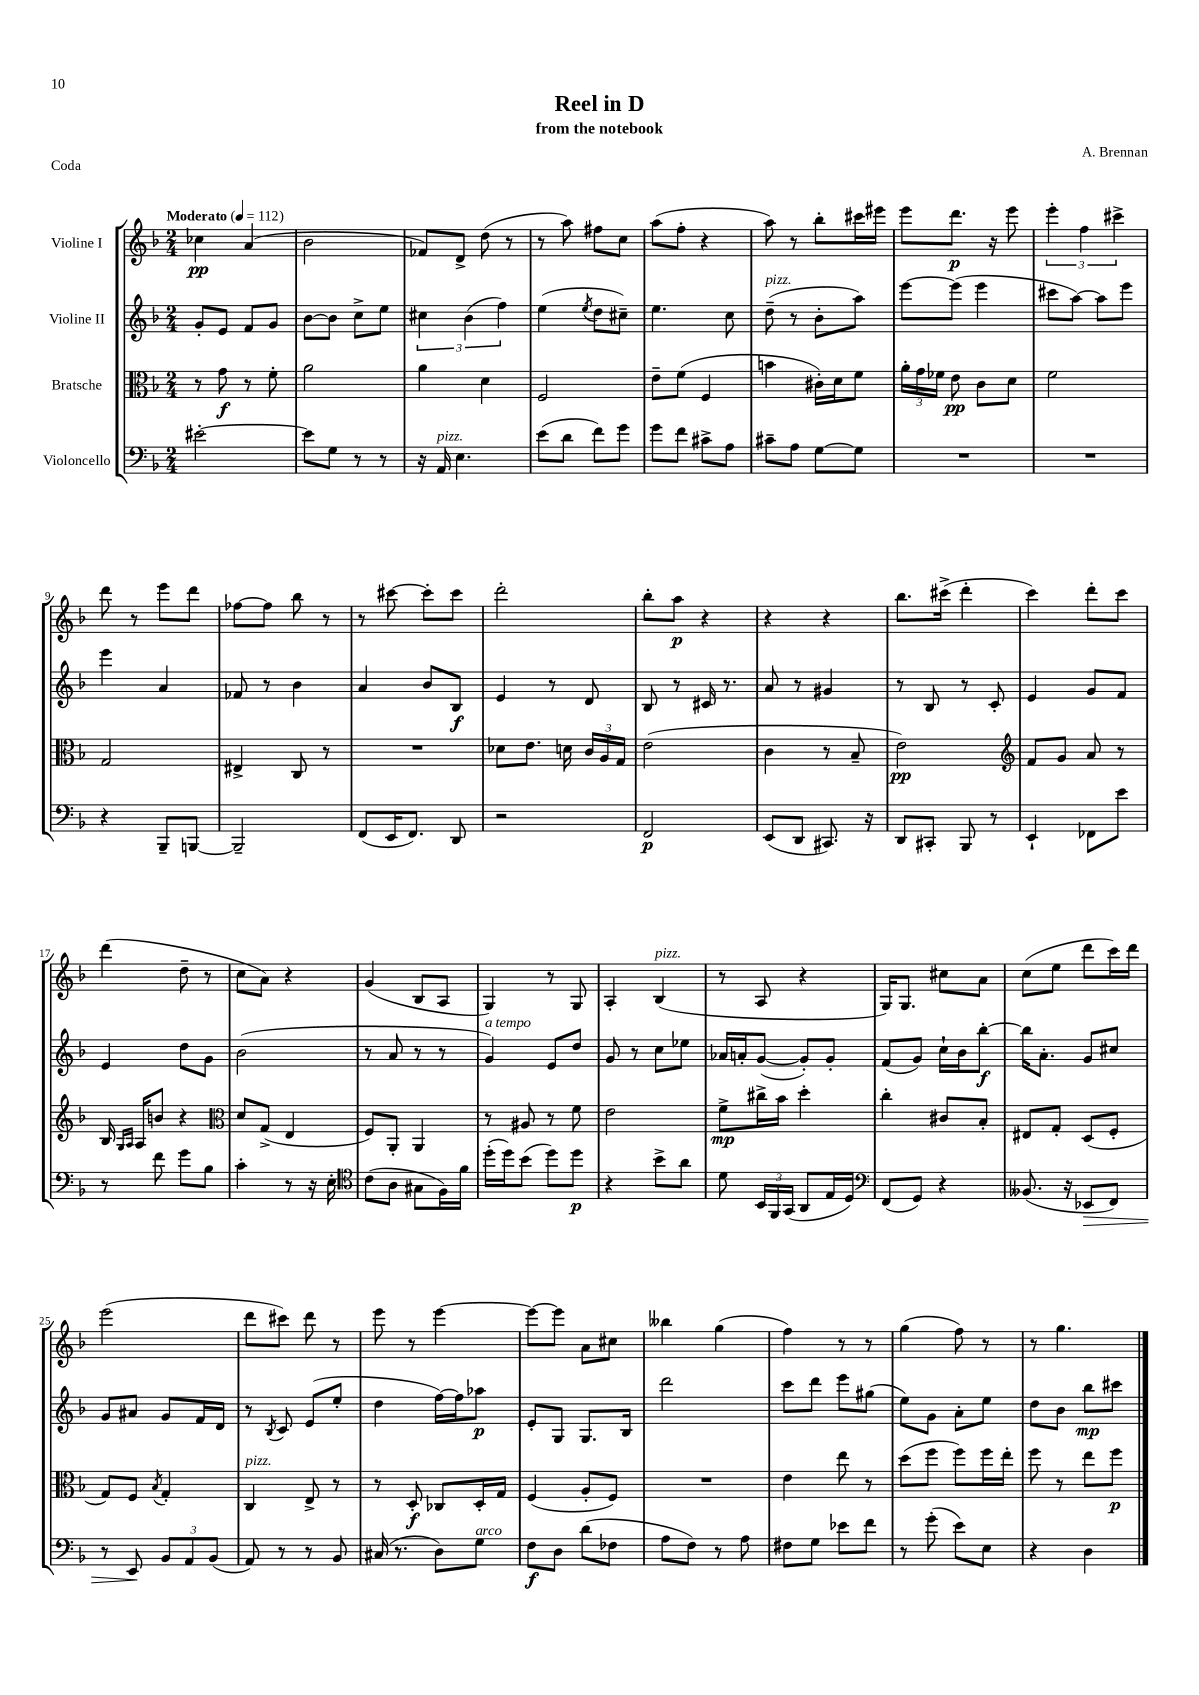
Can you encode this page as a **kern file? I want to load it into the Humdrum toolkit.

**kern	**dynam	**kern	**dynam	**kern	**dynam	**kern	**dynam
*part4	*part4	*part3	*part3	*part2	*part2	*part1	*part1
*staff4	*staff4	*staff3	*staff3	*staff2	*staff2	*staff1	*staff1
*I"Violoncello	*	*I"Bratsche	*	*I"Violine II	*	*I"Violine I	*
*clefF4	*	*clefC3	*	*clefG2	*	*clefG2	*
*k[b-]	*	*k[b-]	*	*k[b-]	*	*k[b-]	*
*M2/4	*	*M2/4	*	*M2/4	*	*M2/4	*
*MM112	*	*MM112	*	*MM112	*	*MM112	*
=1	=1	=1	=1	=1	=1	=1	=1
!	!	!	!	!	!	!LO:TX:a:B:t=Moderato	!
[2e#X'\	.	8r	.	8g'/L	.	4cc-X\	pp
.	.	8g\	f	8e/J	.	.	.
.	.	8r	.	8f/L	.	(4a/	.
.	.	8f'\	.	8g/J	.	.	.
=2	=2	=2	=2	=2	=2	=2	=2
8e#\L]	.	2a\	.	[8b-\L	.	2b-\	.
8G\J	.	.	.	8b-\J]	.	.	.
8r	.	.	.	8cc^\L	.	.	.
8r	.	.	.	8ee\J	.	.	.
=3	=3	=3	=3	=3	=3	=3	=3
16r	.	4a\	.	6cc#X\	.	8f-X/L)	.
!LO:TX:a:i:t=pizz.	!	!	!	!	!	!	!
16AA/	.	.	.	.	.	.	.
4.E\	.	.	.	.	.	8d^/J	.
.	.	.	.	(6b-\	.	.	.
.	.	4d\	.	.	.	(8dd\	.
.	.	.	.	6ff\)	.	.	.
.	.	.	.	.	.	8r	.
=4	=4	=4	=4	=4	=4	=4	=4
(8e\L	.	2F/	.	(4ee\	.	8r	.
8d\J	.	.	.	.	.	8aa\)	.
.	.	.	.	8qee/	.	.	.
8f\L)	.	.	.	8dd\L	.	8ff#X\L	.
8g\J	.	.	.	8cc#X~\J)	.	8cc\J	.
=5	=5	=5	=5	=5	=5	=5	=5
8g\L	.	8e~\L	.	4.ee\	.	(8aa\L	.
8f\J	.	(8f\J	.	.	.	8ff'\J	.
8c#X^\L	.	4F/	.	.	.	4r	.
8A\J	.	.	.	8cc\	.	.	.
=6	=6	=6	=6	=6	=6	=6	=6
!	!	!	!	!LO:TX:a:i:t=pizz.	!	!	!
8c#X~\L	.	4bn\	.	(8dd~\	.	8aa\)	.
8A\J	.	.	.	8r	.	8r	.
[8G\L	.	16c#X'\LL)	.	8b-'\L	.	8bb-'\L	.
.	.	16d\J	.	.	.	.	.
8G\J]	.	8f\J	.	8aa\J)	.	16ccc#X\L	.
.	.	.	.	.	.	16eee#X\JJ	.
=7	=7	=7	=7	=7	=7	=7	=7
2r	.	24a'\LL	.	[8eee\L	.	8eee\L	.
.	.	24g\	.	.	.	.	.
.	.	24f-X\JJ	.	.	.	.	.
.	.	8e\	pp	(8eee\J]	.	8.ddd\J	p
.	.	8c\L	.	4eee\	.	.	.
.	.	.	.	.	.	16r	.
.	.	8d\J	.	.	.	8eee\	.
=8	=8	=8	=8	=8	=8	=8	=8
2r	.	2f\	.	8ccc#X\L	.	6eee'\	.
.	.	.	.	[8aa\J)	.	.	.
.	.	.	.	.	.	6ff\	.
.	.	.	.	8aa\L]	.	.	.
.	.	.	.	.	.	6ccc#X^\	.
.	.	.	.	8eee\J	.	.	.
!!LO:LB:g=z
=9	=9	=9	=9	=9	=9	=9	=9
4r	.	2G/	.	4eee\	.	8ddd\	.
.	.	.	.	.	.	8r	.
8BBB-~/L	.	.	.	4a/	.	8eee\L	.
[8BBBn/J	.	.	.	.	.	8ddd\J	.
=10	=10	=10	=10	=10	=10	=10	=10
2BBB~/]	.	4E#X^/	.	8f-X/	.	[8ff-X\L	.
.	.	.	.	8r	.	8ff-\J]	.
.	.	8C/	.	4b-\	.	8bb-\	.
.	.	8r	.	.	.	8r	.
=11	=11	=11	=11	=11	=11	=11	=11
(8FF/L	.	2r	.	4a/	.	8r	.
16EE/K	.	.	.	.	.	[8ccc#X\	.
8.FF/J)	.	.	.	.	.	.	.
.	.	.	.	8b-/L	.	8ccc#'\L]	.
8DD/	.	.	.	8B-/J	f	8ccc#\J	.
=12	=12	=12	=12	=12	=12	=12	=12
2r	.	8d-X\L	.	4e/	.	2ddd'\	.
.	.	8.e\J	.	.	.	.	.
.	.	.	.	8r	.	.	.
.	.	16dn\	.	.	.	.	.
.	.	24c/LL	.	8d/	.	.	.
.	.	24A/	.	.	.	.	.
.	.	24G/JJ	.	.	.	.	.
=13	=13	=13	=13	=13	=13	=13	=13
2FF/	p	(2e\	.	8B-/	.	8bb-'\L	.
.	.	.	.	8r	.	8aa\J	p
.	.	.	.	16c#X/	.	4r	.
.	.	.	.	8.r	.	.	.
=14	=14	=14	=14	=14	=14	=14	=14
(8EE/L	.	4c\	.	8a/	.	4r	.
8DD/J	.	.	.	8r	.	.	.
8.CC#X/)	.	8r	.	4g#X/	.	4r	.
.	.	8B-~/	.	.	.	.	.
16r	.	.	.	.	.	.	.
=15	=15	=15	=15	=15	=15	=15	=15
8DD/L	.	2e\)	pp	8r	.	8.bb-\L	.
8CC#X'/J	.	.	.	8B-/	.	.	.
.	.	.	.	.	.	(16ccc#X^\Jk	.
8BBB-/	.	.	.	8r	.	4ddd'\	.
8r	.	.	.	8c'/	.	.	.
=16	=16	=16	=16	=16	=16	=16	=16
*	*	*clefG2	*	*	*	*	*
4EE`/	.	8f/L	.	4e/	.	4ccc\)	.
.	.	8g/J	.	.	.	.	.
8FF-X\L	.	8a/	.	8g/L	.	8ddd'\L	.
8e\J	.	8r	.	8f/J	.	8ccc\J	.
!!LO:LB:g=z
=17	=17	=17	=17	=17	=17	=17	=17
8r	.	16B-/	.	4e/	.	(4ddd\	.
.	.	16qqG/LL	.	.	.	.	.
.	.	16qqA/JJ	.	.	.	.	.
.	.	16A/KL	.	.	.	.	.
8f\	.	8bn/J	.	.	.	.	.
8g\L	.	4r	.	8dd\L	.	8dd~\	.
8B-\J	.	.	.	8g\J	.	8r	.
=18	=18	=18	=18	=18	=18	=18	=18
*	*	*clefC3	*	*	*	*	*
4c'\	.	8d/L	.	(2b-\	.	8cc\L	.
.	.	(8G^/J	.	.	.	8a\J)	.
8r	.	4E/	.	.	.	4r	.
16r	.	.	.	.	.	.	.
16E'\	.	.	.	.	.	.	.
=19	=19	=19	=19	=19	=19	=19	=19
*clefC4	*	*	*	*	*	*	*
(8c\L	.	8F/L)	.	8r	.	(4g/	.
8A\J	.	8AA'/J	.	8a/	.	.	.
8G#X\L	.	4AA/	.	8r	.	8B-/L	.
16F\L)	.	.	.	8r	.	8A/J	.
16f\JJ	.	.	.	.	.	.	.
=20	=20	=20	=20	=20	=20	=20	=20
!	!	!	!	!LO:TX:a:i:t=a tempo	!	!	!
(16dd'\LL	.	8r	.	4g/)	.	4G/)	.
16dd\J)	.	.	.	.	.	.	.
(8b-\J	.	8A#X/	.	.	.	.	.
8dd\L)	.	8r	.	8e/L	.	8r	.
8dd\J	p	8f\	.	8dd/J	.	8G/	.
=21	=21	=21	=21	=21	=21	=21	=21
4r	.	2e\	.	8g/	.	4A'/	.
.	.	.	.	8r	.	.	.
!	!	!	!	!	!	!LO:TX:a:i:t=pizz.	!
8b-^\L	.	.	.	8cc\L	.	(4B-/	.
8a\J	.	.	.	8ee-X\J	.	.	.
=22	=22	=22	=22	=22	=22	=22	=22
8d\	.	8f^\L	mp	16a-X/LL	.	8r	.
.	.	.	.	16an'/J	.	.	.
24BB-/LL	.	16cc#X^\L	.	([8g/J	.	8A/	.
24FF/	.	.	.	.	.	.	.
.	.	16b-\JJ	.	.	.	.	.
(24GG/JJ	.	.	.	.	.	.	.
8AA/L	.	4dd'\	.	8g'/L])	.	4r	.
16E/L	.	.	.	8g'/J	.	.	.
16D/JJ)	.	.	.	.	.	.	.
=23	=23	=23	=23	=23	=23	=23	=23
*clefF4	*	*	*	*	*	*	*
(8FF/L	.	4cc'\	.	(8f/L	.	16G/KL)	.
.	.	.	.	.	.	8.G/J	.
8GG/J)	.	.	.	8g/J)	.	.	.
4r	.	8c#X/L	.	16cc`\LL	.	8cc#X\L	.
.	.	.	.	16b-\J	.	.	.
.	.	8B-'/J	.	[8bb-'\J	f	8a\J	.
=24	=24	=24	=24	=24	=24	=24	=24
(8.BB--X/	.	8E#X/L	.	16bb-\KL]	.	(8cc\L	.
.	.	.	.	8.a'\J	.	.	.
.	.	8G'/J	.	.	.	8ee\J	.
16r	.	.	.	.	.	.	.
!	!LO:HP:b	!	!	!	!	!	!
8EE-X/L	>	(8D/L	.	8g/L	.	8ddd\L	.
8FF/J)	.	8F'/J	.	8cc#X/J	.	16ccc\L)	.
.	.	.	.	.	.	16ddd\JJ	.
!!LO:LB:g=z
=25	=25	=25	=25	=25	=25	=25	=25
8r	.	8G/L)	.	8g/L	.	(2eee\	.
8EE/	.	8F/J	.	8a#X/J	.	.	.
.	.	8qB-/	.	.	.	.	.
12BB-/L	]	4G'/	.	8g/L	.	.	.
12AA/	.	.	.	.	.	.	.
.	.	.	.	16f/L	.	.	.
(12BB-/J	.	.	.	.	.	.	.
.	.	.	.	16d/JJ	.	.	.
=26	=26	=26	=26	=26	=26	=26	=26
!	!	!LO:TX:a:i:t=pizz.	!	!	!	!	!
8AA/)	.	4C/	.	8r	.	8ddd\L	.
.	.	.	.	8qB-/	.	.	.
8r	.	.	.	8c/	.	8ccc#X\J)	.
8r	.	8E^/	.	(8e/L	.	8ddd\	.
8BB-/	.	8r	.	8ee'/J	.	8r	.
=27	=27	=27	=27	=27	=27	=27	=27
(16C#X/	.	8r	.	4dd\	.	8eee\	.
8.r	.	.	.	.	.	.	.
.	.	8D'/	f	.	.	8r	.
8D\L)	.	8C-X/L	.	[16ff\LL)	.	[4eee\	.
.	.	.	.	16ff\J]	.	.	.
!LO:TX:a:i:t=arco	!	!	!	!	!	!	!
8G\J	.	16D'/L	.	8aa-X\J	p	.	.
.	.	16G/JJ	.	.	.	.	.
=28	=28	=28	=28	=28	=28	=28	=28
8F\L	f	(4F/	.	8e'/L	.	8eee\L_	.
8D\J	.	.	.	8G/J	.	8eee\J]	.
(8d\L	.	8A'/L	.	8.G/L	.	8a\L	.
8F-X\J	.	8F/J)	.	.	.	8cc#X\J	.
.	.	.	.	16B-/Jk	.	.	.
=29	=29	=29	=29	=29	=29	=29	=29
8A\L	.	2r	.	2ddd\	.	4bb--X\	.
8F\J)	.	.	.	.	.	.	.
8r	.	.	.	.	.	(4gg\	.
8A\	.	.	.	.	.	.	.
=30	=30	=30	=30	=30	=30	=30	=30
8F#X\L	.	4e\	.	8ccc\L	.	4ff\)	.
8G\J	.	.	.	8ddd\J	.	.	.
8e-X\L	.	8ee\	.	8eee\L	.	8r	.
8f\J	.	8r	.	(8gg#X\J	.	8r	.
=31	=31	=31	=31	=31	=31	=31	=31
8r	.	(8dd\L	.	8ee\L)	.	(4gg\	.
(8g'\	.	8ff\J	.	8g\J	.	.	.
8e\L)	.	8ff\L)	.	8a'\L	.	8ff\)	.
8E\J	.	16ff\L	.	8ee\J	.	8r	.
.	.	16ee'\JJ	.	.	.	.	.
=32	=32	=32	=32	=32	=32	=32	=32
4r	.	8ff\	.	8dd\L	.	8r	.
.	.	8r	.	8b-\J	.	4.gg\	.
4D\	.	8ee\L	.	8bb-\L	mp	.	.
.	.	8ff\J	p	8ccc#X\J	.	.	.
==	==	==	==	==	==	==	==
*-	*-	*-	*-	*-	*-	*-	*-
